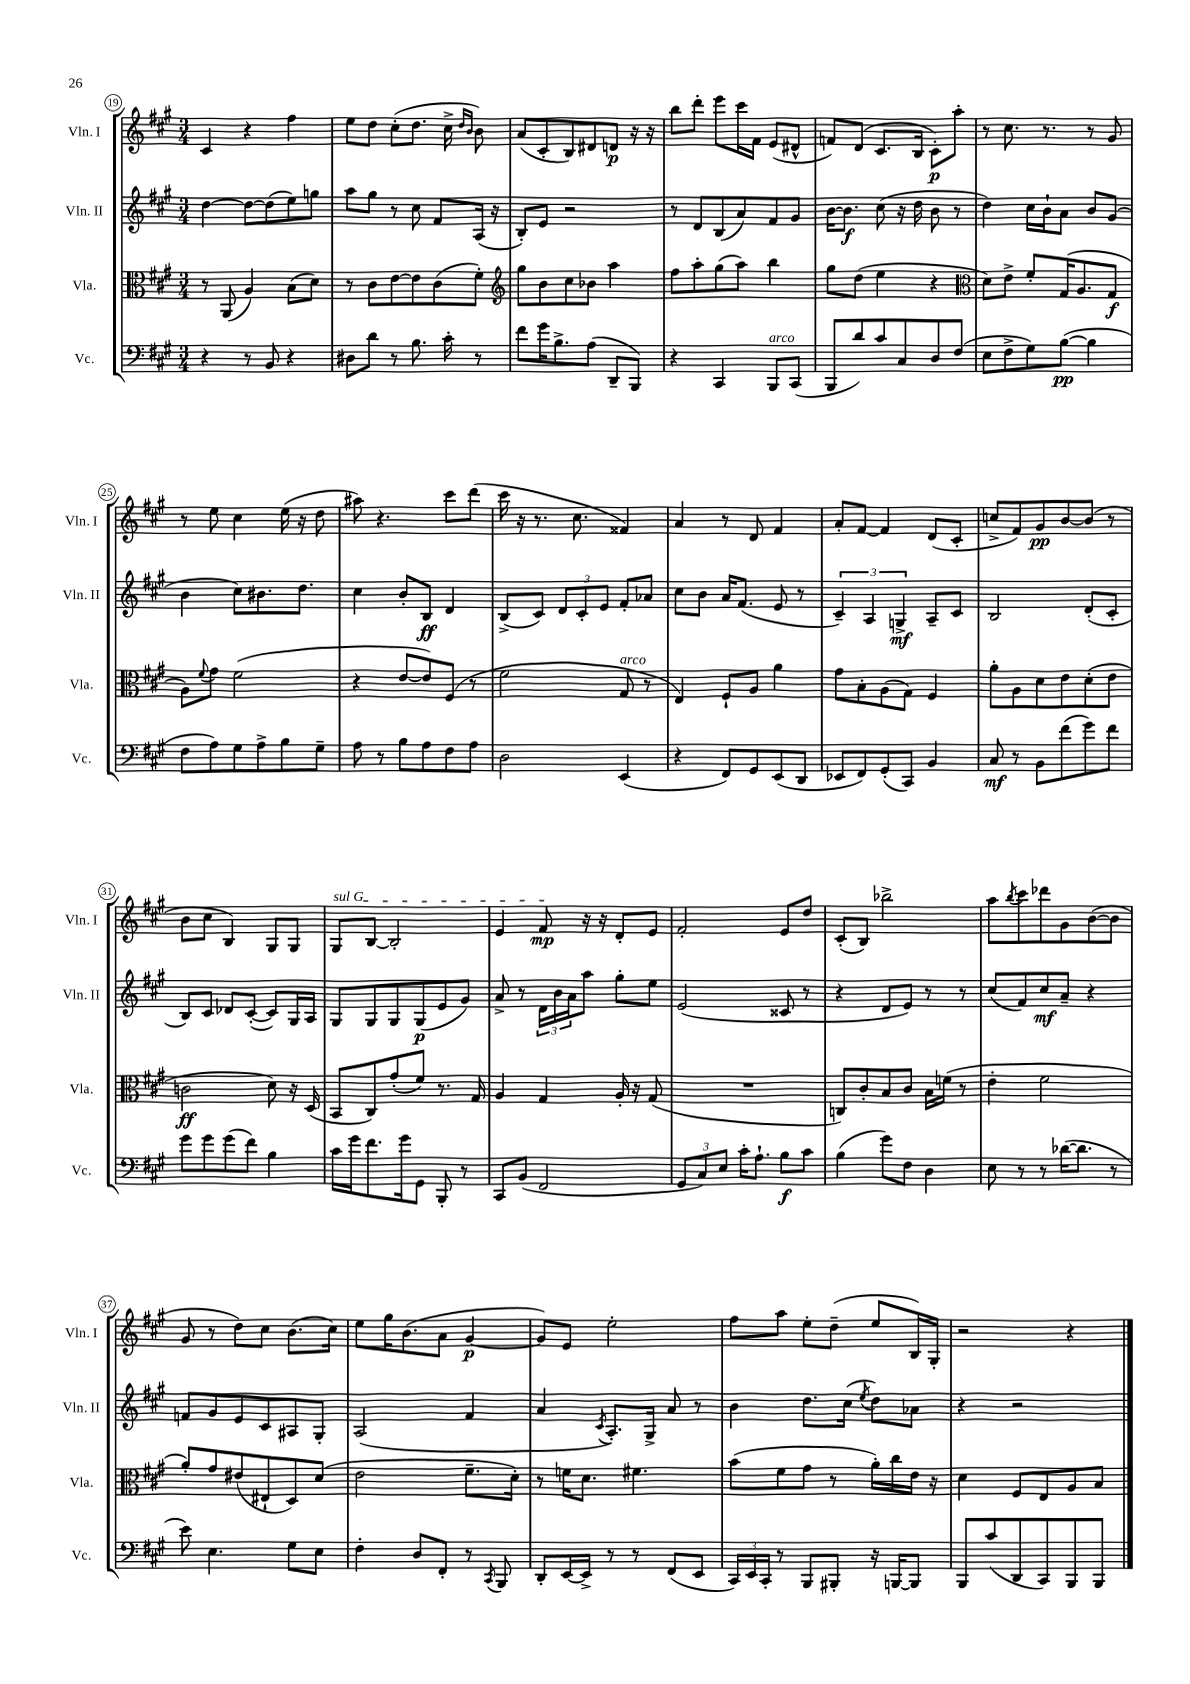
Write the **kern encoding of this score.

**kern	**kern	**kern	**kern
*staff4	*staff3	*staff2	*staff1
*clefF4	*clefC3	*clefG2	*clefG2
*k[f#c#g#]	*k[f#c#g#]	*k[f#c#g#]	*k[f#c#g#]
*M3/4	*M3/4	*M3/4	*M3/4
4r	8r	[4dd	4c#
.	(8AA	.	.
8r	4A)	8dd_	4r
8BB	.	(8dd]	.
4r	(8B	8ee)	4ff#
.	8d)	8gg	.
=	=	=	=
8D#	8r	8aa	8ee
8d	8c#	8gg#	8dd
8r	[8e	8r	(8cc#'
8.B	8e]	8cc#	8.dd
.	(8c#	8f#	.
16c#'	.	.	16cc#^
.	.	.	16qqdd
.	.	.	16qqb
8r	8f#')	(16A	8b)
.	.	16r	.
=	=	=	=
*	*clefG2	*	*
8f#	8gg#	8B')	(8a
16g#	8b	8e	8c#'
8.B^	.	.	.
.	8cc#	2r	8B)
(8A	8b-	.	8d#
8DD~	4aa	.	8d
8BBB)	.	.	16r
.	.	.	16r
=	=	=	=
4r	8ff#	8r	8bb
.	8aa'	8d	8ddd'
4CC#	(8gg#	(8B	8eee
.	8aa)	8a)	16ccc#
.	.	.	16f#
8BBB	4bb	8f#	(8e
(8CC#	.	8g#	8d#^^
=	=	=	=
8BBB	8gg#	[16b	8f)
.	.	8.b]	.
8d)	(8dd	.	(8d
8c#	4ee	(8cc#	8.c#
8C#	.	16r	.
.	.	16dd	16B
8D	4r	8b	8c#')
(8F#	.	8r	8aa'
=	=	=	=
*	*clefC3	*	*
8E	8d)	4dd)	8r
8F#^	8e^	.	8.cc#
8G#)	8f#'	16cc#	.
.	.	16b`	8.r
([8B	(16G#	8a	.
.	8.A	.	.
4B]	.	8b	8r
.	8G#	(8g#	8g#
=	=	=	=
8F#	8A)	4b	8r
.	8qqf#	.	.
8A)	8g#	.	8ee
8G#	(2f#	8cc#)	4cc#
8A^	.	8.b#	.
8B	.	.	(16ee
.	.	8.dd	16r
8G#~	.	.	8dd
=	=	=	=
8A	4r	4cc#	8aa#)
8r	.	.	4.r
8B	[8e	8b'	.
8A	8e])	8B	.
8F#	(8F#	4d	8ccc#
8A	8r	.	(8ddd
=	=	=	=
2D	2f#	(8B^	16ccc#
.	.	.	16r
.	.	8c#)	8.r
.	.	12d	.
.	.	.	8.cc#
.	.	12c#'	.
.	.	12e	.
(4EE	8G#	8f#'	4f##)
.	8r	8a-	.
=	=	=	=
4r	4E)	8cc#	4a
.	.	8b	.
8FF#)	8F#`	16a	8r
.	.	(8.f#	.
8GG#	8A	.	8d
(8EE	4a	8e	4f#
8DD	.	8r	.
=	=	=	=
8EE-	8g#	6c#~)	8a'
8FF#)	8B'	.	[8f#
.	.	6A	.
(8GG#'	(8A	.	4f#]
.	.	6G^	.
8CC#)	8G#)	.	.
4BB	4F#	8A~	(8d
.	.	8c#	8c#'
=	=	=	=
8C#	8a'	2B	8cc^
8r	8A	.	8f#)
8BB	8d	.	8g#
(8f#	8e	.	[8b
8g#)	(8d'	(8d'	(8b]
8f#	8e	8c#'	8r
=	=	=	=
8g#	2c	8B)	8b
8g#	.	8c#	8cc#
(8g#	.	8d-	4B)
8f#)	.	([8c#'	.
4B	8d)	8c#])	8G#
.	16r	16G#	8G#
.	(16D	16A	.
=	=	=	=
16c#	8BB	8G#	8G#
16g#	.	.	.
8.f#	8C#)	8G#	[8B
.	(8g#'	8G#	2B']
16g#	.	.	.
8GG#	8f#)	(8G#	.
8BBB'	8.r	8e	.
8r	.	8g#)	.
.	16G#	.	.
=	=	=	=
8CC#	4A	8a^	4e
(8BB	.	8r	.
2FF#	4G#	24d	8f#
.	.	24b	.
.	.	24a	.
.	.	8aa	16r
.	.	.	16r
.	16A'	8gg#'	8d'
.	16r	.	.
.	(8G#	8ee	8e
=	=	=	=
12GG#	2.r	(2e	2f#'
12C#)	.	.	.
12E	.	.	.
16c#'	.	.	.
8.A`	.	.	.
8B	.	8c##	8e
8c#	.	8r	8dd
=	=	=	=
(4B	8C)	4r	(8c#'
.	8c#'	.	8B)
8g#)	8B	8d	2bb-^
8F#	8c#	8e)	.
4D	16B	8r	.
.	(16f	.	.
.	8r	8r	.
=	=	=	=
8E	4e'	(8cc#	8aa
.	.	.	8qbb
8r	.	8f#)	8ccc#
8r	2f#	8cc#	8ddd-
([16d-	.	8a~	8g#
8.d-]	.	.	.
.	.	4r	([8b
8r	.	.	8b]
=	=	=	=
8e)	8a')	8f	8g#
4.E	8g#	8g#	8r
.	(8e#	8e	8dd)
.	8E#`	8c#	8cc#
8G#	8D)	8A#	(8.b
8E	(8d	8G#'	.
.	.	.	16cc#)
=	=	=	=
4F#'	2e	(2A	8ee
.	.	.	16gg#
.	.	.	(8.b
8D	.	.	.
8FF#'	.	.	8a
8r	8.f#~	4f#	[4g#
8qCC#	.	.	.
8BBB	.	.	.
.	16d')	.	.
=	=	=	=
8DD'	8r	4a	8g#])
[16EE	16f	.	8e
16EE^]	8.d	.	.
.	.	8qc#	.
8r	.	8.A')	2ee'
8r	4.f#	.	.
.	.	16G#^	.
(8FF#	.	8a	.
8EE	.	8r	.
=	=	=	=
24CC#)	(8b	4b	8ff#
24EE	.	.	.
24CC#'	.	.	.
8r	8f#	.	8aa
8BBB	8g#	8.dd	8ee'
8BBB#'	8r	.	(8dd~
.	.	(16cc#	.
.	.	8qee	.
16r	16a')	8dd)	8ee
[16BBB	16cc#	.	.
8BBB]	16e	8a-	16B)
.	16r	.	16G#'
=	=	=	=
8BBB	4d	4r	2r
(8c#	.	.	.
8DD	8F#	2r	.
8CC#)	8E	.	.
8BBB	8A	.	4r
8BBB	8B	.	.
==	==	==	==
*-	*-	*-	*-
